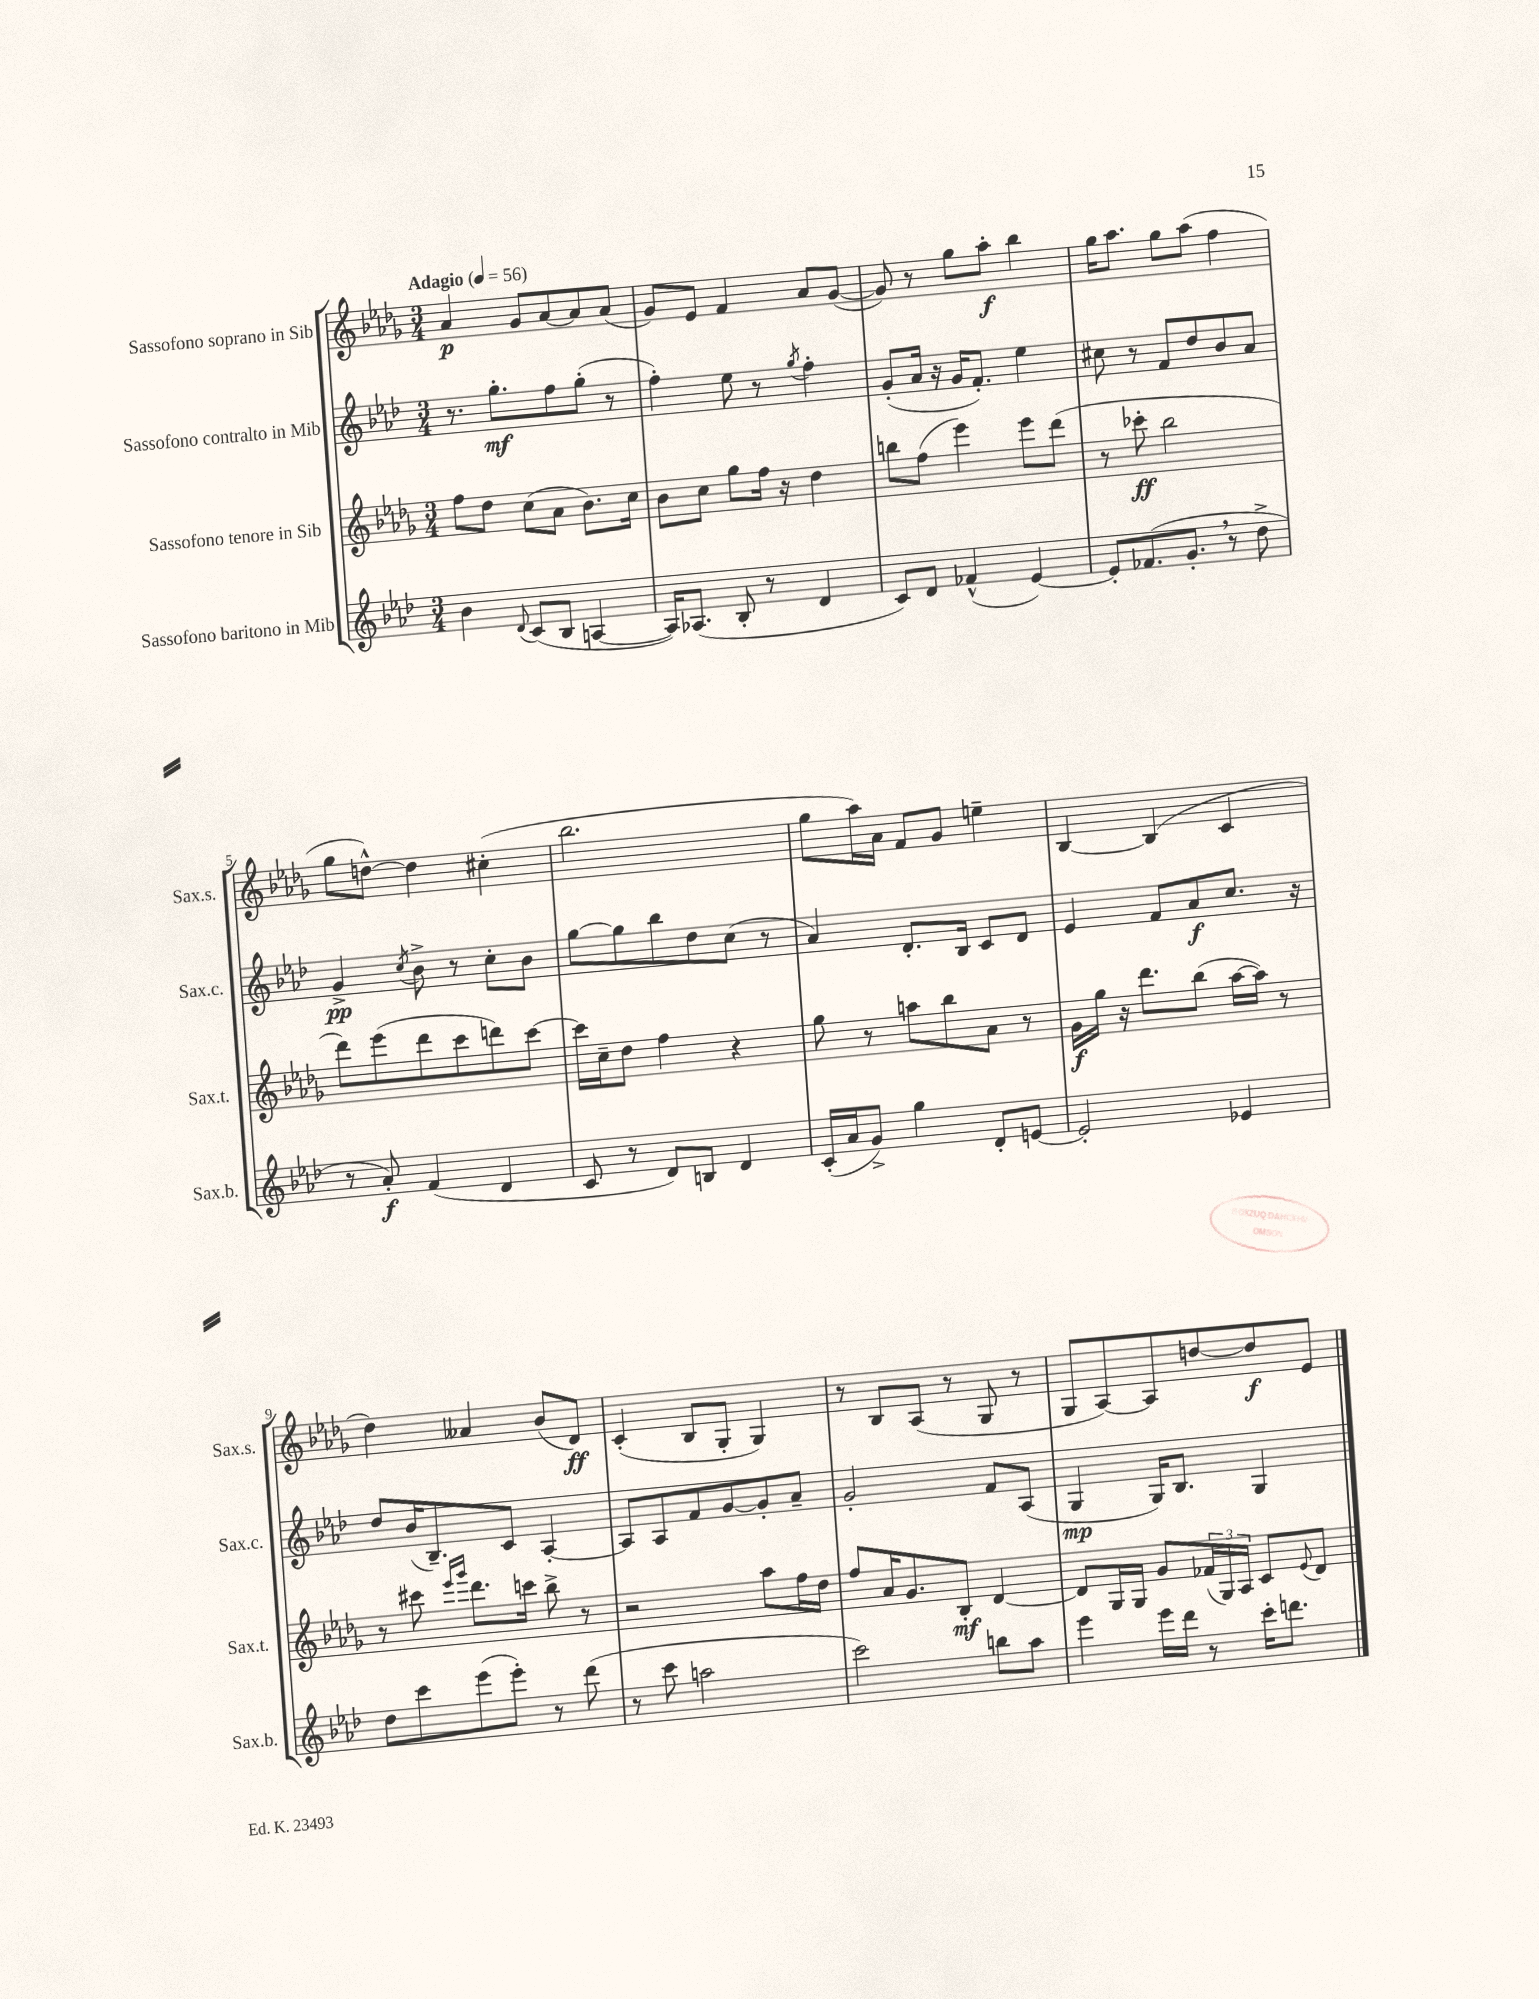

**kern	**dynam	**kern	**dynam	**kern	**dynam	**kern	**dynam
*part4	*part4	*part3	*part3	*part2	*part2	*part1	*part1
*staff4	*staff4	*staff3	*staff3	*staff2	*staff2	*staff1	*staff1
*I"Sassofono baritono in Mib	*	*I"Sassofono tenore in Sib	*	*I"Sassofono contralto in Mib	*	*I"Sassofono soprano in Sib	*
*I'Sax.b.	*	*I'Sax.t.	*	*I'Sax.c.	*	*I'Sax.s.	*
*clefG2	*	*clefG2	*	*clefG2	*	*clefG2	*
*k[b-e-a-d-]	*	*k[b-e-a-d-g-]	*	*k[b-e-a-d-]	*	*k[b-e-a-d-g-]	*
*M3/4	*	*M3/4	*	*M3/4	*	*M3/4	*
*MM56	*	*MM56	*	*MM56	*	*MM56	*
=1	=1	=1	=1	=1	=1	=1	=1
!	!	!	!	!	!	!LO:TX:a:B:t=Adagio	!
4b-\	.	8ff\L	.	8.r	.	4a-/	p
.	.	8dd-\J	.	.	.	.	.
.	.	.	.	8.gg'\L	mf	.	.
8qqd-/	.	.	.	.	.	.	.
(8c/L	.	(8cc\L	.	.	.	8g-/L	.
8B-/J	.	8a-\J	.	8ff\	.	[8a-/	.
[4An/	.	8.b-\L)	.	(8gg'\J	.	8a-/]	.
.	.	.	.	8r	.	(8a-/J	.
.	.	16cc\Jk	.	.	.	.	.
=2	=2	=2	=2	=2	=2	=2	=2
16A/KL])	.	8b-\L	.	4ff'\)	.	8g-/L)	.
(8.A-X/J	.	.	.	.	.	.	.
.	.	8cc\J	.	.	.	8e-/J	.
8B-'/	.	8gg-\L	.	8ee-\	.	4f/	.
8r	.	16ff\Jk	.	8r	.	.	.
.	.	16r	.	.	.	.	.
.	.	.	.	8qgg/	.	.	.
4d-/	.	4dd-\	.	4ff'\	.	8a-/L	.
.	.	.	.	.	.	([8g-/J	.
=3	=3	=3	=3	=3	=3	=3	=3
8c/L)	.	8bbn\L	.	(8g'/L	.	8g-/])	.
8d-/J	.	(8ff\J	.	16a-/Jk	.	8r	.
.	.	.	.	16r	.	.	.
(4f-X^^/	.	4eee-\)	.	16g/KL	.	8gg-\L	.
.	.	.	.	8.f'/J)	.	.	.
.	.	.	.	.	.	8aa-'\J	f
[4e-/)	.	8eee-\L	.	4ee-\	.	4bb-\	.
.	.	(8ddd-\J	.	.	.	.	.
=4	=4	=4	=4	=4	=4	=4	=4
8e-'/L]	.	8r	.	8cc#X\	.	16gg-\KL	.
.	.	.	.	.	.	8.aa-\J	.
(8.f-X/	.	8ccc-X'\	ff	8r	.	.	.
.	.	2bb-\	.	8f/L	.	8gg-\L	.
8.g',/J	.	.	.	.	.	.	.
.	.	.	.	8dd-/	.	(8aa-\J	.
8r	.	.	.	8b-/	.	4ff\	.
8dd-^\	.	.	.	8a-/J	.	.	.
!!LO:LB:g=z
=5	=5	=5	=5	=5	=5	=5	=5
8r	.	8ddd-\L)	.	4g^/	pp	8gg-\L	.
8a-'/)	f	(8eee-\	.	.	.	[8ddn^^\J)	.
.	.	.	.	8qcc/	.	.	.
(4f/	.	8ddd-\	.	8b-^\	.	4dd\]	.
.	.	8ccc\	.	8r	.	.	.
4d-/	.	8dddn\)	.	8cc'\L	.	(4cc#X'\	.
.	.	[8ccc\J	.	8b-\J	.	.	.
=6	=6	=6	=6	=6	=6	=6	=6
8c/	.	16ccc\LL]	.	[8gg\L	.	2.bb-\	.
.	.	16cc~\J	.	.	.	.	.
8r	.	8dd-\J	.	8gg\]	.	.	.
8d-/L)	.	4ff\	.	8bb-\	.	.	.
8Bn/J	.	.	.	8dd-\	.	.	.
4d-/	.	4r	.	(8cc\J	.	.	.
.	.	.	.	8r	.	.	.
=7	=7	=7	=7	=7	=7	=7	=7
(16c'/LL	.	8gg-\	.	4a-/)	.	8gg-\L	.
16a-/J	.	.	.	.	.	.	.
8g^/J)	.	8r	.	.	.	16aa-\L)	.
.	.	.	.	.	.	16a-\JJ	.
4gg\	.	8aan\L	.	8.d-'/L	.	8f/L	.
.	.	8bb-\	.	.	.	8g-/J	.
.	.	.	.	16B-/Jk	.	.	.
8d-'/L	.	8a-\J	.	8c/L	.	4een~\	.
[8en/J	.	8r	.	8d-/J	.	.	.
=8	=8	=8	=8	=8	=8	=8	=8
2e'/]	.	16g-\LL	f	4e-/	.	[4B-/	.
.	.	16gg-\JJ	.	.	.	.	.
.	.	16r	.	.	.	.	.
.	.	8.ddd-\L	.	.	.	.	.
.	.	.	.	8f/L	.	(4B-/]	.
.	.	(8bb-\J	.	8a-/	f	.	.
4e-X/	.	[16aa-\LL	.	8.cc/J	.	4c/	.
.	.	16aa-\JJ])	.	.	.	.	.
.	.	8r	.	.	.	.	.
.	.	.	.	16r	.	.	.
!!LO:LB:g=z
=9	=9	=9	=9	=9	=9	=9	=9
8dd-\L	.	8r	.	8dd-/L	.	4dd-\)	.
8ccc\	.	8ccc#X\	.	(16b-/K	.	.	.
.	.	.	.	8.B-~/)	.	.	.
.	.	16qqeee-/LL	.	.	.	.	.
.	.	16qqggg-/JJ	.	.	.	.	.
(8eee-\	.	8.ddd-\L	.	.	.	4a--X/	.
8eee-'\J)	.	.	.	8c/J	.	.	.
.	.	16cccn\Jk	.	.	.	.	.
8r	.	8bb-^\	.	[4A-'/	.	(8b-/L	.
(8ddd-\	.	8r	.	.	.	8d-/J)	ff
=10	=10	=10	=10	=10	=10	=10	=10
8r	.	2r	.	8A-/L]	.	(4c'/	.
8ccc\	.	.	.	8A-/	.	.	.
2aan\	.	.	.	8f/	.	8B-/L	.
.	.	.	.	[8g/	.	8G-'/J	.
.	.	8aa-\L	.	8g'/]	.	4G-/)	.
.	.	16ff\L	.	8a-~/J	.	.	.
.	.	16dd-\JJ	.	.	.	.	.
=11	=11	=11	=11	=11	=11	=11	=11
2ccc\)	.	8ff/L	.	2g'/	.	8r	.
.	.	16a-/K	.	.	.	8B-/L	.
.	.	8.g-/	.	.	.	.	.
.	.	.	.	.	.	(8A-/J	.
.	.	8B-'/J	mf	.	.	8r	.
8bbn\L	.	[4d-/	.	8f/L	.	8G-/	.
8aa-\J	.	.	.	(8A-/J	.	8r	.
=12	=12	=12	=12	=12	=12	=12	=12
4eee-\	.	8d-/L]	.	4G/	mp	8G-/L	.
.	.	16G-/L	.	.	.	[8A-/)	.
.	.	16G-/JJ	.	.	.	.	.
16eee-\LL	.	8g-/L	.	16G/KL)	.	8A-/]	.
16ddd-\JJ	.	.	.	8.B-/J	.	.	.
8r	.	(24f-X/L	.	.	.	[8ddn/	.
.	.	24G-/)	.	.	.	.	.
.	.	24A-/JJ	.	.	.	.	.
16ccc'\KL	.	8c/L	.	4G/	.	8dd/]	f
8.dddn\J	.	.	.	.	.	.	.
.	.	8qqe-/	.	.	.	.	.
.	.	8d-/J	.	.	.	8e-/J	.
==	==	==	==	==	==	==	==
*-	*-	*-	*-	*-	*-	*-	*-
